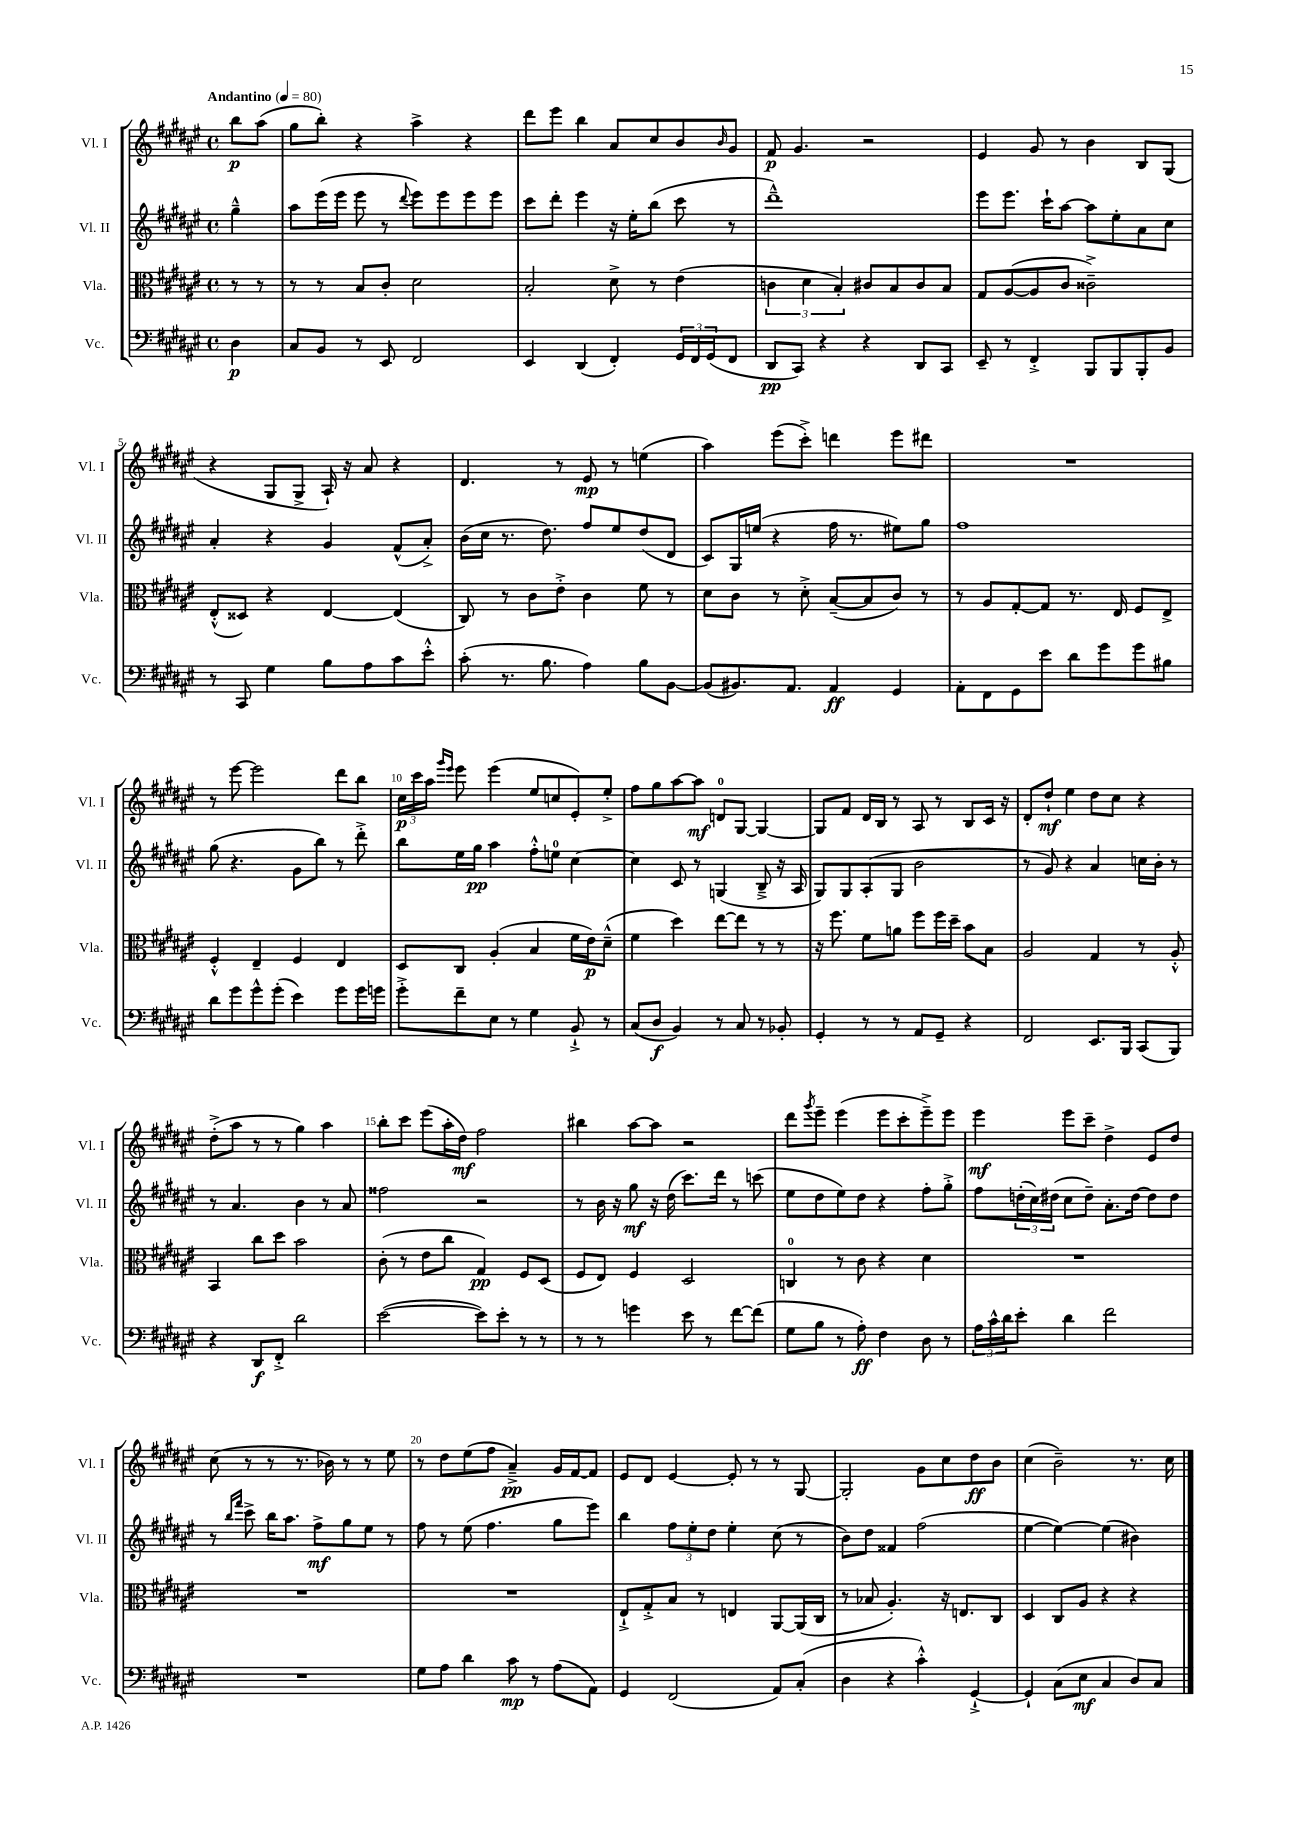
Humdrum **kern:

**kern	**kern	**kern	**kern
*staff4	*staff3	*staff2	*staff1
*clefF4	*clefC3	*clefG2	*clefG2
*k[f#c#g#d#a#e#]	*k[f#c#g#d#a#e#]	*k[f#c#g#d#a#e#]	*k[f#c#g#d#a#e#]
*M4/4	*M4/4	*M4/4	*M4/4
*met(c)	*met(c)	*met(c)	*met(c)
*MM80	*MM80	*MM80	*MM80
4D#	8r	4gg#~^^	8bb
.	8r	.	(8aa#
=	=	=	=
8C#	8r	8aa#	8gg#
8BB	8r	(16eee#	8bb')
.	.	16eee#	.
8r	8B	8eee#	4r
8EE#	8c#'	8r	.
.	.	8qqddd#	.
2FF#	2d#	8eee#)	4aa#^
.	.	8eee#	.
.	.	8eee#	4r
.	.	8eee#	.
=	=	=	=
4EE#	2B'	8ccc#	8ddd#
.	.	8ddd#'	8eee#
(4DD#	.	4eee#	4bb
4FF#')	8d#^	16r	8a#
.	.	16ee#'	.
.	8r	(8bb	8cc#
24GG#	(4e#	8ccc#	8b
24FF#	.	.	.
(24GG#	.	.	.
.	.	.	16qqb
8FF#	.	8r	8g#
=	=	=	=
8DD#	6c	1ddd#~^^)	8f#
8CC#)	.	.	4.g#
.	6d#	.	.
4r	.	.	.
.	6B')	.	.
4r	8c#	.	2r
.	8B	.	.
8DD#	8c#	.	.
8CC#	8B	.	.
=	=	=	=
8EE#~	8G#	8eee#	4e#
8r	([8A#	8.eee#	.
4FF#'^	8A#]	.	8g#
.	.	16ccc#`	.
.	8c#	[8aa#	8r
8BBB	2c##~^)	8aa#]	4b
8BBB	.	8ee#'	.
8BBB'	.	8a#	8B
8BB	.	8cc#	(8G#
=	=	=	=
8r	(8E#'^^	4a#'	4r
8CC#	8D##)	.	.
4G#	4r	4r	8G#
.	.	.	8G#^
8B	[4E#	4g#	16A#`)
.	.	.	16r
8A#	.	.	8a#
8c#	(4E#]	(8f#^^	4r
8e#'^^	.	8a#'^)	.
=	=	=	=
(8c#'	8C#)	(16b	4.d#
.	.	16cc#	.
8.r	8r	8.r	.
.	8c#	.	.
8.B	.	8.dd#)	.
.	8e#'^	.	8r
4A#)	4c#	8ff#	8e#
.	.	8ee#	8r
8B	8f#	(8dd#	(4ee
[8BB	8r	8d#	.
=	=	=	=
(8BB]	8d#	8c#)	4aa#)
8.BB#)	8c#	16G#	.
.	.	(16ee	.
.	8r	4r	(8eee#
8.AA#	.	.	.
.	8d#'^	.	8ccc#'^)
4AA#	([8B~	16ff#	4ddd
.	.	8.r	.
.	8B]	.	.
4GG#	8c#)	8ee#)	8eee#
.	8r	8gg#	8ddd#
=	=	=	=
8AA#'	8r	1ff#	1r
8FF#	8A#	.	.
8GG#	[8G#'	.	.
8e#	8G#]	.	.
8d#	8.r	.	.
8g#	.	.	.
.	16E#	.	.
8g#	8F#	.	.
8B#	8E#^	.	.
=	=	=	=
8d#	4F#'^^	(8gg#	8r
8g#	.	4.r	[8eee#
8g#^^	4E#~	.	2eee#]
(8g#'	.	.	.
4e#)	4F#	8g#	.
.	.	8bb)	.
8g#	4E#	8r	8ddd#
16g#	.	8ddd#'^	8bb
16g	.	.	.
=	=	=	=
8g#'^	8D#	8bb	24cc#
.	.	.	24ccc#
.	.	.	24aa#
.	.	.	16qqggg#
.	.	.	16qqeee#
8f#~	8C#	16ee#	8eee#
.	.	16gg#	.
8E#	(4A#'	4aa#	(4eee#
8r	.	.	.
4G#	4B	8ff#'^^	8ee#
.	.	8ee	8cc
8BB`^	16f#	[4cc#	8e#')
.	16e#)	.	.
8r	(8d#~^^	.	8ee#'^
=	=	=	=
(8C#	4f#	4cc#]	8ff#
8D#	.	.	8gg#
4BB)	4dd#)	8c#	[8aa#
.	.	8r	8aa#]
8r	[8ee#	(4G	8d
8C#	8ee#]	.	[8G#
8r	8r	8B~^	4G#_
8BB-'	8r	16r	.
.	.	16A#	.
=	=	=	=
4GG#'	16r	8G#)	8G#]
.	8.ff#	.	.
.	.	8G#	8f#
8r	8f#	(8A#'	16d#
.	.	.	16B
8r	8a	8G#	8r
8AA#	8ff#	2b	8A#
8GG#~	16ff#	.	8r
.	16dd#~	.	.
4r	8b	.	8B
.	8B	.	16c#
.	.	.	16r
=	=	=	=
2FF#	2A#	8r	8d#'
.	.	8g#)	8dd#`
.	.	4r	4ee#
8.EE#	4G#	4a#	8dd#
.	.	.	8cc#
16BBB	.	.	.
(8CC#	8r	16cc	4r
.	.	16b'	.
8BBB)	8A#'^^	8r	.
=	=	=	=
4r	4BB	8r	(8dd#'^
.	.	4.a#	8aa#
8DD#	8cc#	.	8r
8FF#'^	8dd#	.	8r
2d#	2b	4b	4gg#)
.	.	8r	4aa#
.	.	8a#	.
=	=	=	=
([2e#	(8c#'	2ff##	8bb'
.	8r	.	8ccc#
.	8e#	.	(8eee#
.	8cc#	.	16aa#'
.	.	.	16dd#)
8e#])	4G#)	2r	2ff#
8e#'	.	.	.
8r	8F#	.	.
8r	(8D#	.	.
=	=	=	=
8r	8F#	8r	4bb#
8r	8E#)	16b	.
.	.	16r	.
4g	4F#	8gg#	[8aa#
.	.	16r	8aa#]
.	.	(16dd#	.
8e#	2D#	8.ccc#)	2r
8r	.	.	.
.	.	16ddd#	.
[8f#	.	8r	.
(8f#]	.	(8ccc	.
=	=	=	=
8G#	4C	8ee#	8ddd#
.	.	.	8qggg#
8B	.	8dd#	8eee#~
8r	8r	8ee#)	(4eee#
8A#')	8c#	8dd#	.
4F#	4r	4r	8eee#
.	.	.	8ccc#'
8D#	4d#	8ff#'	8eee#~^)
8r	.	8gg#'^	8eee#
=	=	=	=
24A#	1r	8ff#	4eee#
24c#^^	.	.	.
24d#	.	.	.
8e#'	.	(24dd'	.
.	.	24cc#)	.
.	.	(24dd#	.
4d#	.	8cc#	8eee#
.	.	8dd#~)	8ccc#~
2f#	.	8.a#'	4dd#^
.	.	[16dd#	.
.	.	8dd#]	8e#
.	.	8dd#	8dd#
=	=	=	=
1r	1r	8r	(8cc#
.	.	16qqbb	.
.	.	16qqfff#	.
.	.	8ccc#^	8r
.	.	16bb	8r
.	.	8.aa#	.
.	.	.	8.r
.	.	8ff#^	.
.	.	.	16b-)
.	.	8gg#	8r
.	.	8ee#	8r
.	.	8r	8ee#
=	=	=	=
8G#	1r	8ff#	8r
8A#	.	8r	8dd#
4d#	.	(8ee#	(8ee#
.	.	4.ff#	8ff#
8c#	.	.	4a#~^)
8r	.	.	.
(8A#	.	8gg#	16g#
.	.	.	[16f#
8AA#)	.	8eee#)	8f#]
=	=	=	=
4GG#	8E#`^	4bb	8e#
.	8G#'^	.	8d#
(2FF#	8B	12ff#	[4e#
.	.	12ee#'	.
.	8r	.	.
.	.	12dd#	.
.	4E	4ee#'	8e#']
.	.	.	8r
8AA#)	[8AA#	(8cc#	8r
(8C#'	(16AA#]	8r	[8G#
.	16C#	.	.
=	=	=	=
4D#	8r	8b)	2G#']
.	8B-	8dd#	.
4r	4.A#')	4f##	.
4c#'^^)	.	(2ff#	8g#
.	16r	.	8cc#
.	8.E	.	.
[4GG#`^	.	.	8dd#
.	8C#	.	8b
=	=	=	=
4GG#`]	4D#	[4ee#	(4cc#
(8C#	8C#	4ee#_)	2b~)
8E#	8A#	.	.
4C#	4r	(4ee#]	.
8D#)	4r	4b#)	8.r
8C#	.	.	.
.	.	.	16cc#
==	==	==	==
*-	*-	*-	*-
